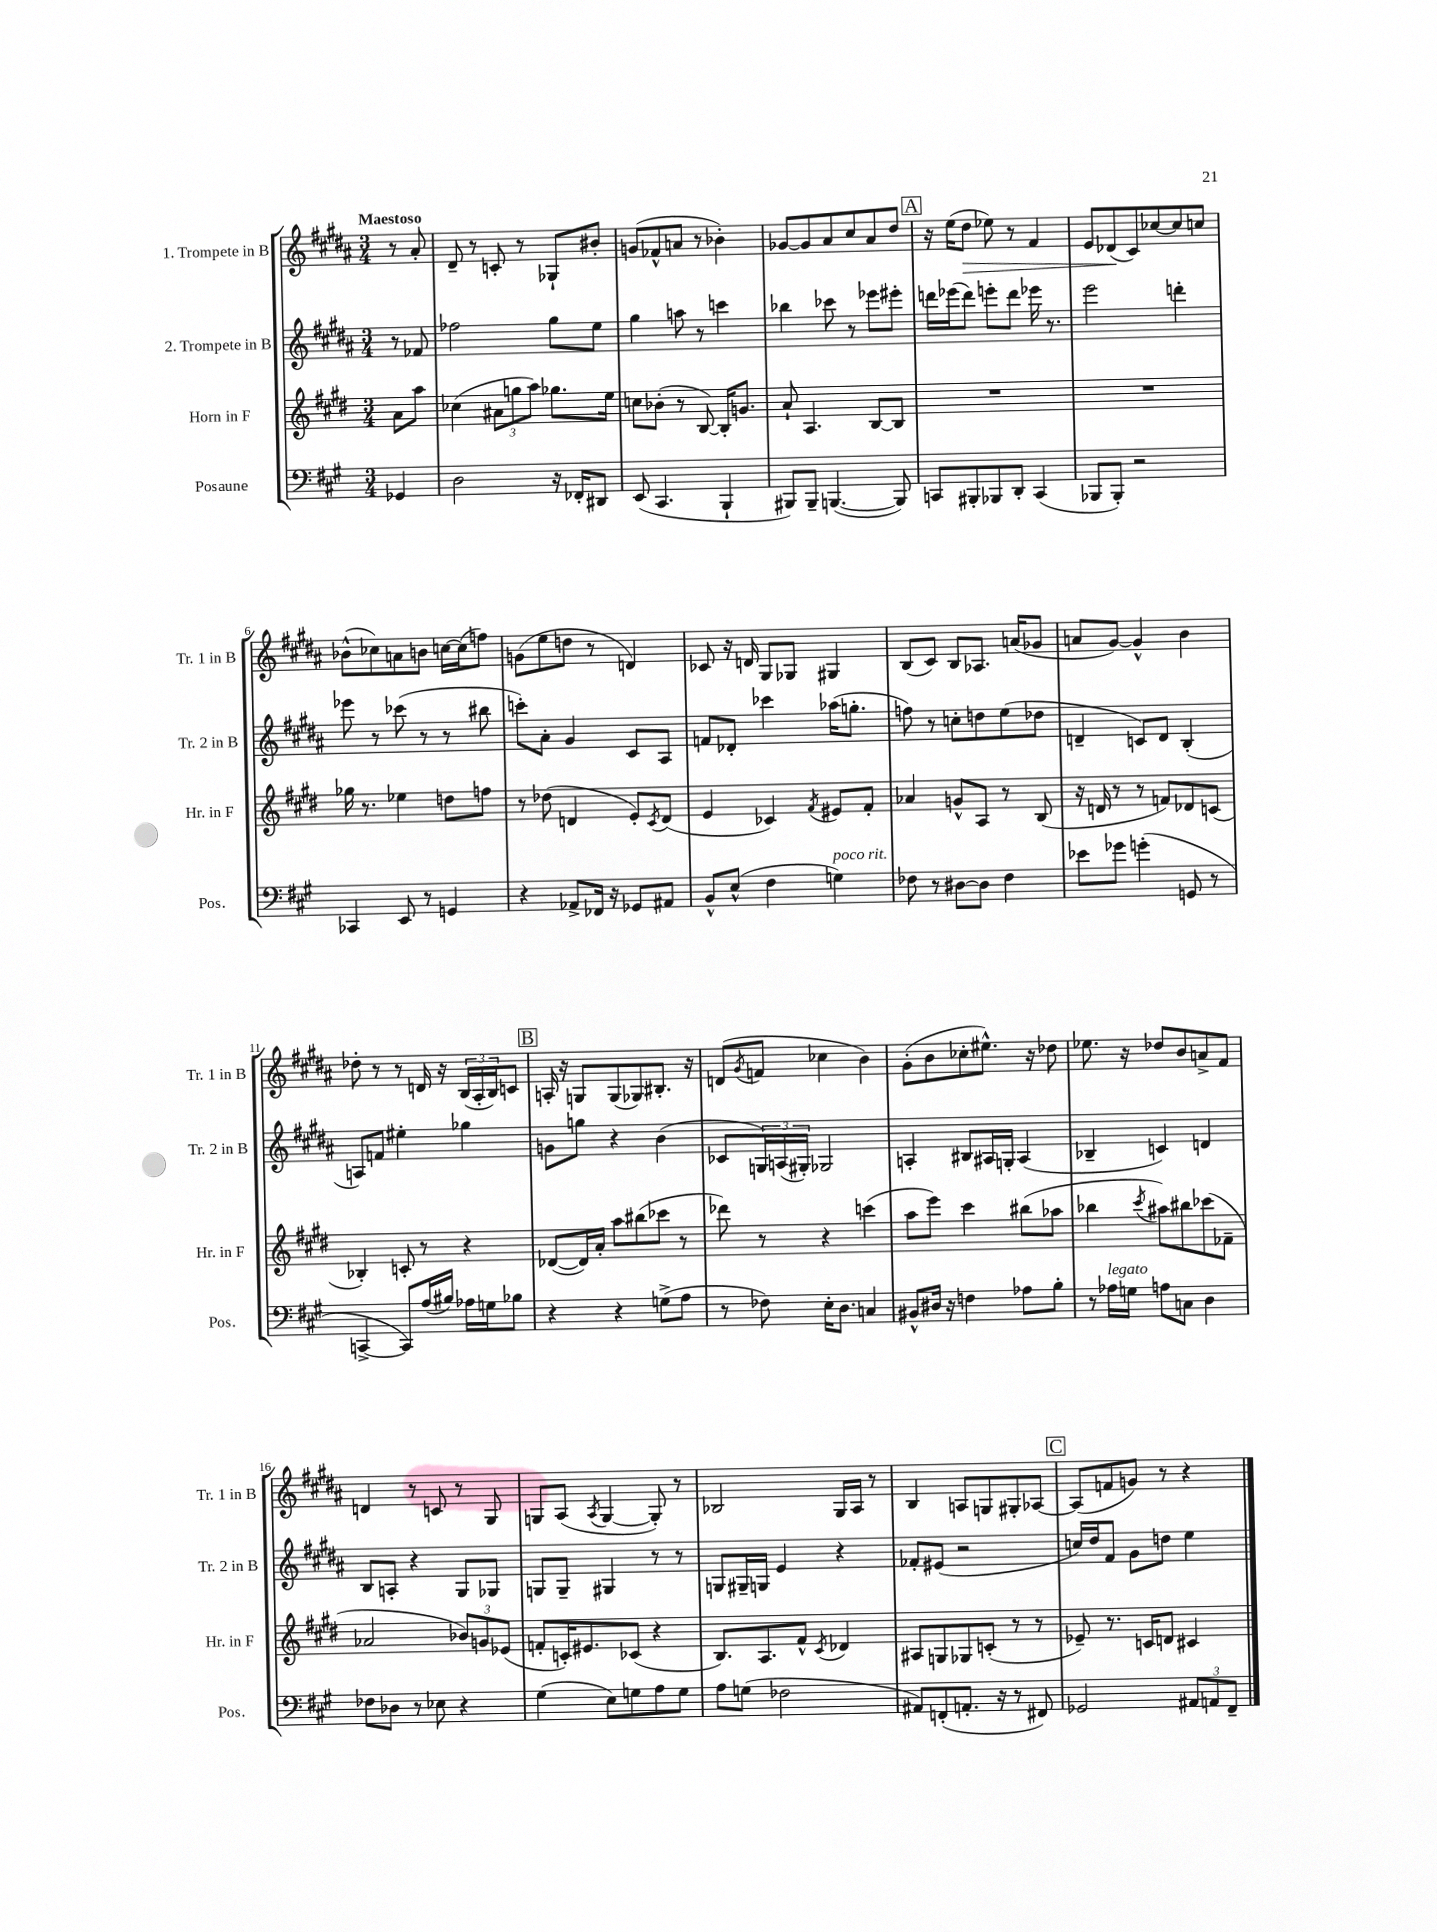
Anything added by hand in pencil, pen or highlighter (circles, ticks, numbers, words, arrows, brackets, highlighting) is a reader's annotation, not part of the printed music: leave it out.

**kern	**kern	**kern	**kern
*staff4	*staff3	*staff2	*staff1
*clefF4	*clefG2	*clefG2	*clefG2
*k[f#c#g#]	*k[f#c#g#d#]	*k[f#c#g#d#a#]	*k[f#c#g#d#a#]
*M3/4	*M3/4	*M3/4	*M3/4
4GG-	8a	8r	8r
.	8aa	8f-	8a#'
=	=	=	=
2D	(4cc-	2ff-	8d#~
.	.	.	8r
.	12a#	.	8c'
.	12gg	.	.
.	.	.	8r
.	12aa)	.	.
16r	8.gg-	8gg#	8G-`
16FF-'	.	.	.
8DD#	.	8ee	8b#'
.	16ee	.	.
=	=	=	=
(8EE	8cc	4gg#	(8g
4.CC#	(8b-'	.	8f-^^
.	8r	8aa	8a
.	[8B)	8r	8r
4BBB`	16B']	4ccc	4b-')
.	8.g	.	.
=	=	=	=
8BBB#)	8a`	4bb-	[8g-
8BBB#~	4.A	.	8g-]
([4.BBB	.	8ccc-	8a#
.	.	8r	8cc#
.	[8B	8eee-	8a#
8BBB])	8B]	8eee#'	8dd#
=	=	=	=
8CC	2.r	16ddd	16r
.	.	(16eee-	(16ee
8BBB#'	.	8ddd)	8dd#
8BBB-	.	8eee'	8ee-)
8DD'	.	8ddd	8r
(4CC	.	16eee-	4f#
.	.	8.r	.
=	=	=	=
8BBB-	2.r	2eee	8e
8BBB-')	.	.	(8d-
2r	.	.	8c#)
.	.	.	[8cc-
.	.	4ddd'	8cc-]
.	.	.	8cc
=	=	=	=
4CC-	16gg-	8eee-	(8b-^^
.	8.r	.	.
.	.	8r	8cc-)
8EE	4ee-	(8ccc-	8a
8r	.	8r	8b
4GG	8dd	8r	[16cc
.	.	.	(16cc]
.	8ff	8bb#	8ff)
=	=	=	=
4r	8r	8ccc')	(8g
.	(8dd-	8a#'	8ee
8AA-^	4d	4g#	8dd
16FF-	.	.	8r
16r	.	.	.
8GG-	8e')	8c#	4d)
.	8qc#	.	.
8AA#	(8d	8A#	.
=	=	=	=
8BB^^	4e	8f	8c-
(8E^^	.	8d-'	16r
.	.	.	16d
4F#	4c-)	4ccc-	8G#
.	.	.	8G-
.	8qf#	.	.
4G)	8e#	(16aa-	4G#
.	.	8.gg'	.
.	8f#'	.	.
=	=	=	=
8F-	4a-	8ff)	(8B
8r	.	8r	8c#)
[8D#	8g^^	8cc'	8B
8D#]	8A	8dd	8.A-
4F-	8r	(8ee	.
.	.	.	(16a
.	(8B	8dd-	8g-
=	=	=	=
8e-	16r	4d~	8a
.	16d	.	.
8g-	8r	.	[8g#)
(4g'	8r	8c)	4g#^^]
.	8f)	8d	.
8GG	8d-	(4B'	4b
8r	(8c	.	.
=	=	=	=
[4CC^	4B-')	8A)	8dd-'
.	.	8f	8r
8CC])	8c'	4ee#'	8r
(16A	8r	.	16d
16B#)	.	.	16r
16A-	4r	4gg-	(24B
.	.	.	24A#'
16G	.	.	.
.	.	.	24B)
8B-	.	.	8c
=	=	=	=
4r	([8d-	8g	16A'
.	.	.	16r
.	16d-])	8gg	8G
.	16a'	.	.
4r	8aa	4r	(8G
.	(8bb#	.	8G-)
(8G^	8ccc-	(4b	8.B#'
8A	8r	.	.
.	.	.	16r
=	=	=	=
8r	8ddd-)	8c-	(8d
.	.	.	8qg#
8F-)	8r	24G)	8f
.	.	(24A	.
.	.	24G#')	.
16E'	4r	2G-	4cc-
8.D	.	.	.
4C	(4ccc	.	4b)
=	=	=	=
8BB#^^	8aa	4A'	(8g#'
16D#	8eee)	.	8b
16r	.	.	.
4F	4ccc#	8B#	8cc-'
.	.	16A#	8.ee#^^)
.	.	16G'	.
8A-	(8bb#	(4A#	.
.	.	.	16r
8B'	8aa-	.	8dd-
=	=	=	=
8r	4bb-	4B-~	8.ee-
16A-	.	.	.
16G	.	.	16r
.	8qccc#	.	.
8A	8aa#)	4c)	8dd-
8C	8bb#	.	8b
4D	(8ccc-	4d	8a^
.	8f-~	.	8f#
=	=	=	=
8F-	2a-	8B	4d
8D-	.	8A'	.
8r	.	4r	8r
8E-	.	.	8c
4r	12b-)	8G#	8r
.	12g	.	.
.	.	8G-	8G#
.	(12e-	.	.
=	=	=	=
(4G#	8f'	8G	8G
.	16c')	8G~	(8A#
.	8.e#	.	.
.	.	.	8qA#
8E)	.	4G#	[4G
8G	(8c-	.	.
8A	4r	8r	8G'])
8G	.	8r	8r
=	=	=	=
8A	8.B)	8G	2B-
(8G	.	16G#~	.
.	8.A	16G	.
2F-	.	4e	.
.	8f#^^	.	.
.	8qc#	.	.
.	4d-	4r	16G#
.	.	.	16A#
.	.	.	8r
=	=	=	=
8AA#)	8A#	8f-'	4B
(8FF'	8G	(8e#	.
8.AA'	8G-	2r	8A
.	(8c'	.	8G
16r	.	.	.
8r	8r	.	8G#'
8FF#)	8r	.	[8A-
=	=	=	=
2GG-	8e-~)	16cc)	(8A-]
.	.	16dd#	.
.	8.r	8f#	8f
.	.	8g#	8g)
.	16c	.	.
.	8d	8dd	8r
12AA#	4c#	4ee	4r
12AA	.	.	.
12FF#~	.	.	.
==	==	==	==
*-	*-	*-	*-
